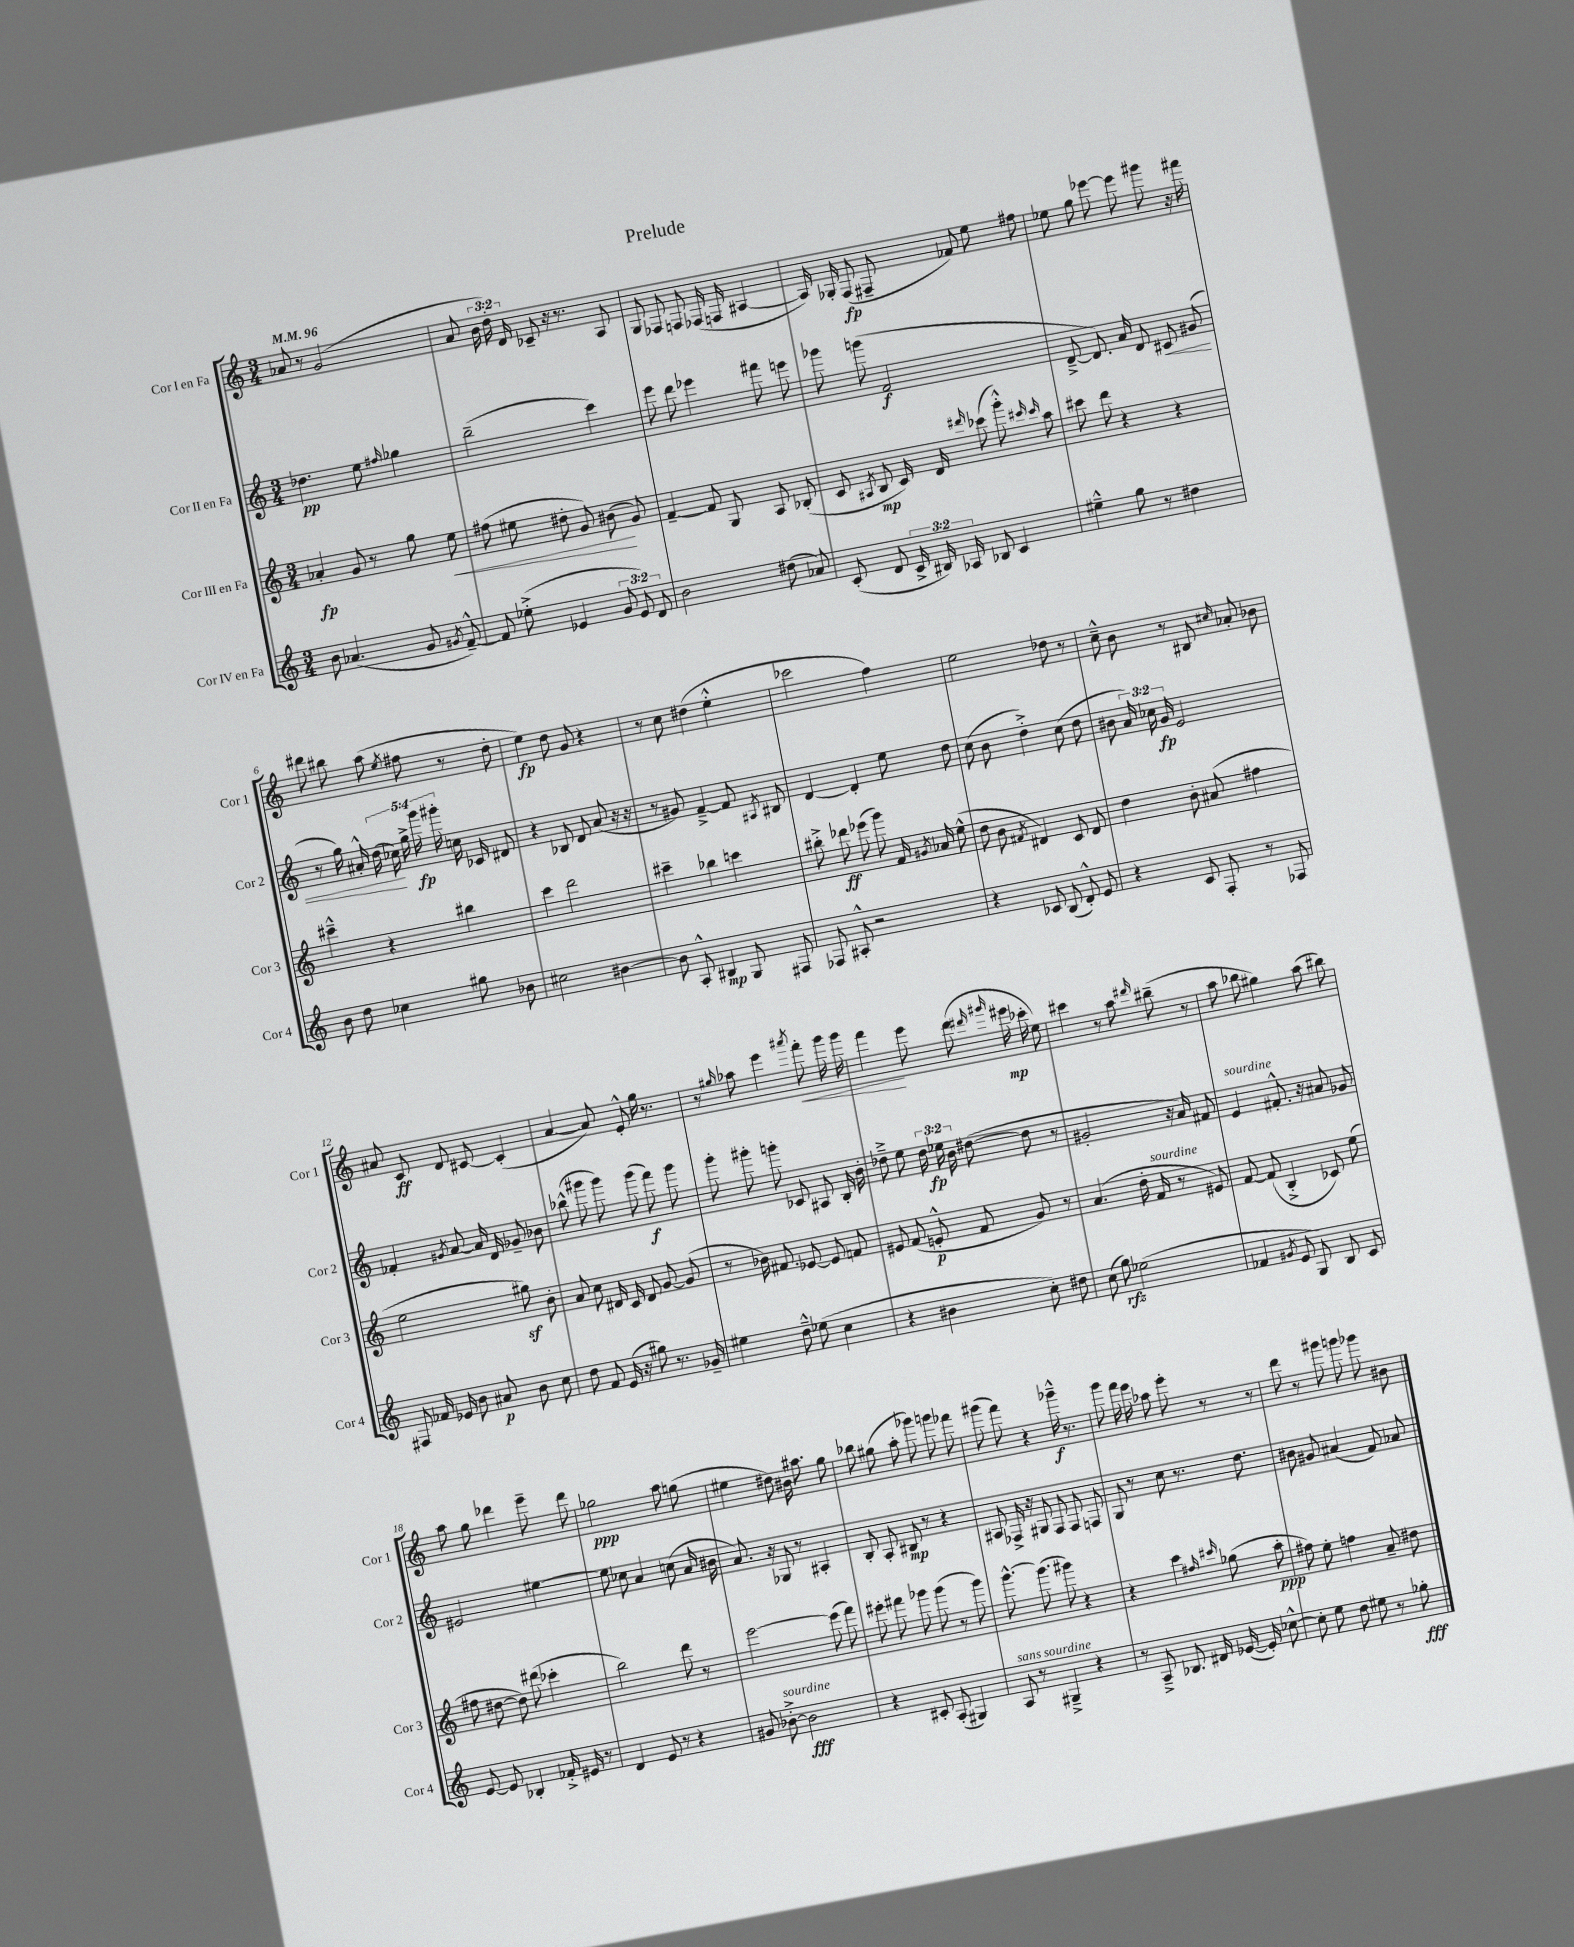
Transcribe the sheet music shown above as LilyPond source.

\header { title = "Prelude" }
<<
\new StaffGroup <<
\new Staff = "s0" \with { instrumentName = "Cor I en Fa" shortInstrumentName = "Cor 1" } {
    \clef treble \key c \major \numericTimeSignature \time 3/4 \override Staff.TupletNumber.text = #tuplet-number::calc-fraction-text \tempo 4 = 96
    \autoBeamOff aes'8 r8 g'2( |
    a'8 \tuplet 3/2 { b'16 d''16-.) d'16 } ces'8-- r16 r8. a8 |
    g8 fes8 f8 fes16( f16 ais4~ |
    ais16) ges16-. f8\fp( fis8-- fes'8) e''8 fis''8 |
    ees''8 g''8 ees'''8~ ees'''8 gis'''8 r16 fis'''16 |
    dis'''8 bis''8 a''8( \acciaccatura { e''8 } fis''8 r8 d''8-. |
    e''4\fp) d''8 g'8 r4 |
    r8 c''8 dis''4( e''4-.-^ |
    ces'''2 f''4) |
    e''2 des''8 r8 |
    c''8---^ b'8 r8 bis8 \grace { cis''16 } aes'8-. bes'8 |
    ais'8 c'8\ff d'8 cis'8~ cis'4-.( |
    a'4~ a'8) e'8-.-^ g''16 r8. |
    r8 \grace { gis''16 } aes''8 e'''4 \acciaccatura { ais'''8 } f'''8-.\< g'''16 g'''16 |
    f'''4\! e'''8 d'''8( \grace { dis'''16 gis'''16 } eis'''16\mp ces'''16-. e''8) |
    cis'''4 r8 a''8 \grace { dis'''16 } bis''8--( r8 |
    a''8 bes''8 gis''4) a''8( bis''8) |
    a''8 g''8 des'''4 e'''8-- des'''8 |
    ges''2\ppp a''8 g''8( |
    eis''4 dis''8) bis'16 ais''8. g''8 |
    bes''8 gis''8( a''8-. ges'''8) g'''8 fes'''8 |
    gis'''8( f'''8) r4 ges'''16---^\f r8. |
    g'''8 f'''16 e'''16 aes''8 e'''8-. r8 r8 |
    d'''8 r8 gis'''8 g'''8 ges'''8 bis'8 \bar "|." |
}
\new Staff = "s1" \with { instrumentName = "Cor II en Fa" shortInstrumentName = "Cor 2" } {
    \clef treble \key c \major \numericTimeSignature \time 3/4 \override Staff.TupletNumber.text = #tuplet-number::calc-fraction-text
    \autoBeamOff des''4.\pp e''8 \grace { fis''16 } ges''4 |
    b''2--( c'''4) |
    e'''8 d'''8 ees'''4 fis'''8 e'''8 |
    ges'''8 g'''8( f'2\f |
    d'8~---> d'8.) a'16 d'8 cis'8\< gis'8( |
    r8 g''16) ais'16-.-^ \tuplet 5/4 { d''16( ces''16\!) g''16-> g'''16\fp gis'''16-. } c''16 ces'16 dis'8 |
    r4 bes8 d'8 a'8( r16 r16 |
    r8 gis'8) f'4~---> f'8 \acciaccatura { ais8 } bis8 |
    d'4~ d'4-. e''8 d''8 |
    c''8( b'8 d''4-.->) c''8( d''8 |
    bis'8 \tuplet 3/2 { a'16) ces''16 g'16\fp } e'2 |
    fes'4-. \acciaccatura { gis'8 } a'8~ a'16 d'16 ges'8-- bes'8 |
    bes''8-^( gis'''8 gis'''8) gis'''8( f'''8\f) gis'''8 |
    g'''8-. gis'''8-. g'''8-. ces'8 ais8 b16-. b'16-. |
    des''8---> e''8 \tuplet 3/2 { des''16 ees''16\fp b'16 } dis''8~( dis''8 r8 |
    gis'2-. r16 a'16) fis'8 |
    e'4^\markup { \italic "sourdine" } fis'8.-.-^ r16 ais'8 ges'8 |
    eis'2 eis''4~ |
    eis''8 ces''8 a'4 c''8( a'16 bis'16 |
    a'8.) r16 ges8 r8 ais4-. |
    b8-. a8-. bis8\mp r8 r4 |
    ais8 fes16-> r16 gis8 fes8 fes8 f8 |
    g8 r8 c''8 r8. d''8. |
    bis'8 gis'8 ais'4( f'8) aes'8 \bar "|." |
}
\new Staff = "s2" \with { instrumentName = "Cor III en Fa" shortInstrumentName = "Cor 3" } {
    \clef treble \key c \major \numericTimeSignature \time 3/4
    \autoBeamOff aes'4-.\fp g'8 r8 g''8 e''8\< |
    fis''8( eis''8 dis''8-. g'8) bis'8\!( g'8) |
    f'4~-- f'8 g8 a8 bes8-.( |
    c'8 \acciaccatura { ais8 } b8\mp c'16) d'16 \grace { dis'''16 } ces'''8( g'''8-.-^) \grace { cis'''16 cis'''16 } a''8 |
    cis'''8 d'''8 r4 r4 |
    cis'''4---^ r4 bis''4 |
    c'''4 d'''2 |
    cis'''4-- bes''4 c'''4 |
    bis''8-.-> des'''8\ff ees'''8( g'''8) f'16 \acciaccatura { gis'8 } aes'16 e''8-^( |
    d''8 b'8 \acciaccatura { fis'8 } dis'4) c'8 dis'8 |
    d''4 b'8-. ais'8( fis''4 |
    e''2 gis''8\sf) b'8-. |
    a'8 c''8 dis'16 c'16 dis'8 g'8~ g'8( |
    r8 bes'16) fis'8. ees'8~ ees'8 f'8 |
    eis'8 f'8( e'8-.-^\p f'8 g'8) r8 |
    a'4.( d''16-. f'16^\markup { \italic "sourdine" } r8 eis'8) |
    f'8~ f'8( b4-.-> ces'8) e''8( |
    fis''8 dis''8~ dis''8) dis'''8( ces'''4-. |
    b''2) d'''8 r8 |
    e'''2~ e'''8( f'''8) |
    eis'''8-. fis'''8 ges'''8 ges'''8( r8 ges'''8) |
    g'''8.~-^ g'''8.( gis'''8) r4 |
    r4 c'''4 \grace { fis''16 cis'''16 } ges''8( a''8-.\ppp |
    fis''8) e''8-. f''4 a'8-- dis''8 \bar "|." |
}
\new Staff = "s3" \with { instrumentName = "Cor IV en Fa" shortInstrumentName = "Cor 4" } {
    \clef treble \key c \major \numericTimeSignature \time 3/4 \override Staff.TupletNumber.text = #tuplet-number::calc-fraction-text
    \autoBeamOff b'8 aes'4.( g'8 \acciaccatura { gis'8 } f'8~---^) |
    f'8 ees''8-.->( ees'4 \tuplet 3/2 { g'8 ees'8) d'8 } |
    b'2 dis''8( aes'8) |
    c'8-.( d'8 \tuplet 3/2 { c'16-> bis16) aes16 } bes8 c'4 |
    eis''4---^ g''8 r8 dis''4 |
    b'8 d''8 ces''4 gis''8 bes'8 |
    cis''2 bis'4~ |
    bis'8 a8-.-^ bis4\mp g8 fis8 |
    fes8 ais8-.-^ r2 |
    r4 ces'8 b8( d'8-.-^) e'8 |
    r4 c'8 f8-. r8 fes8 |
    fis8 fes'16 ees'16 b'8 ais'8\p b'8 c''8 |
    d''8 f'8 e'16( r16 gis''8) r8. ges'16-- |
    eis''4 d''8---^ ees''8( c''4 |
    r4 bis'4 c''8-.) dis''8 |
    c''8( g''8\rfz) ees''2( |
    fes'4 \acciaccatura { gis'8 } e'8 g8) b8 c'8 |
    e'8~ e'8 bes4-. fes'16-.-> eis'16 r8 |
    d'4 e'8 r8 r4 |
    gis'8 bes'8~-.->^\markup { \italic "sourdine" } bes'2\fff |
    r4 cis'8-. a8-.( gis4) |
    a8^\markup { \italic "sans sourdine" } r8 gis4---> r4 |
    r8 a8---> bes8. dis'16 ees'16~( ees'16-.) ces''8~-^ |
    ces''8-. e''8 d''8 eis''8 r8 ges''8-.\fff \bar "|." |
}
>>
>>
